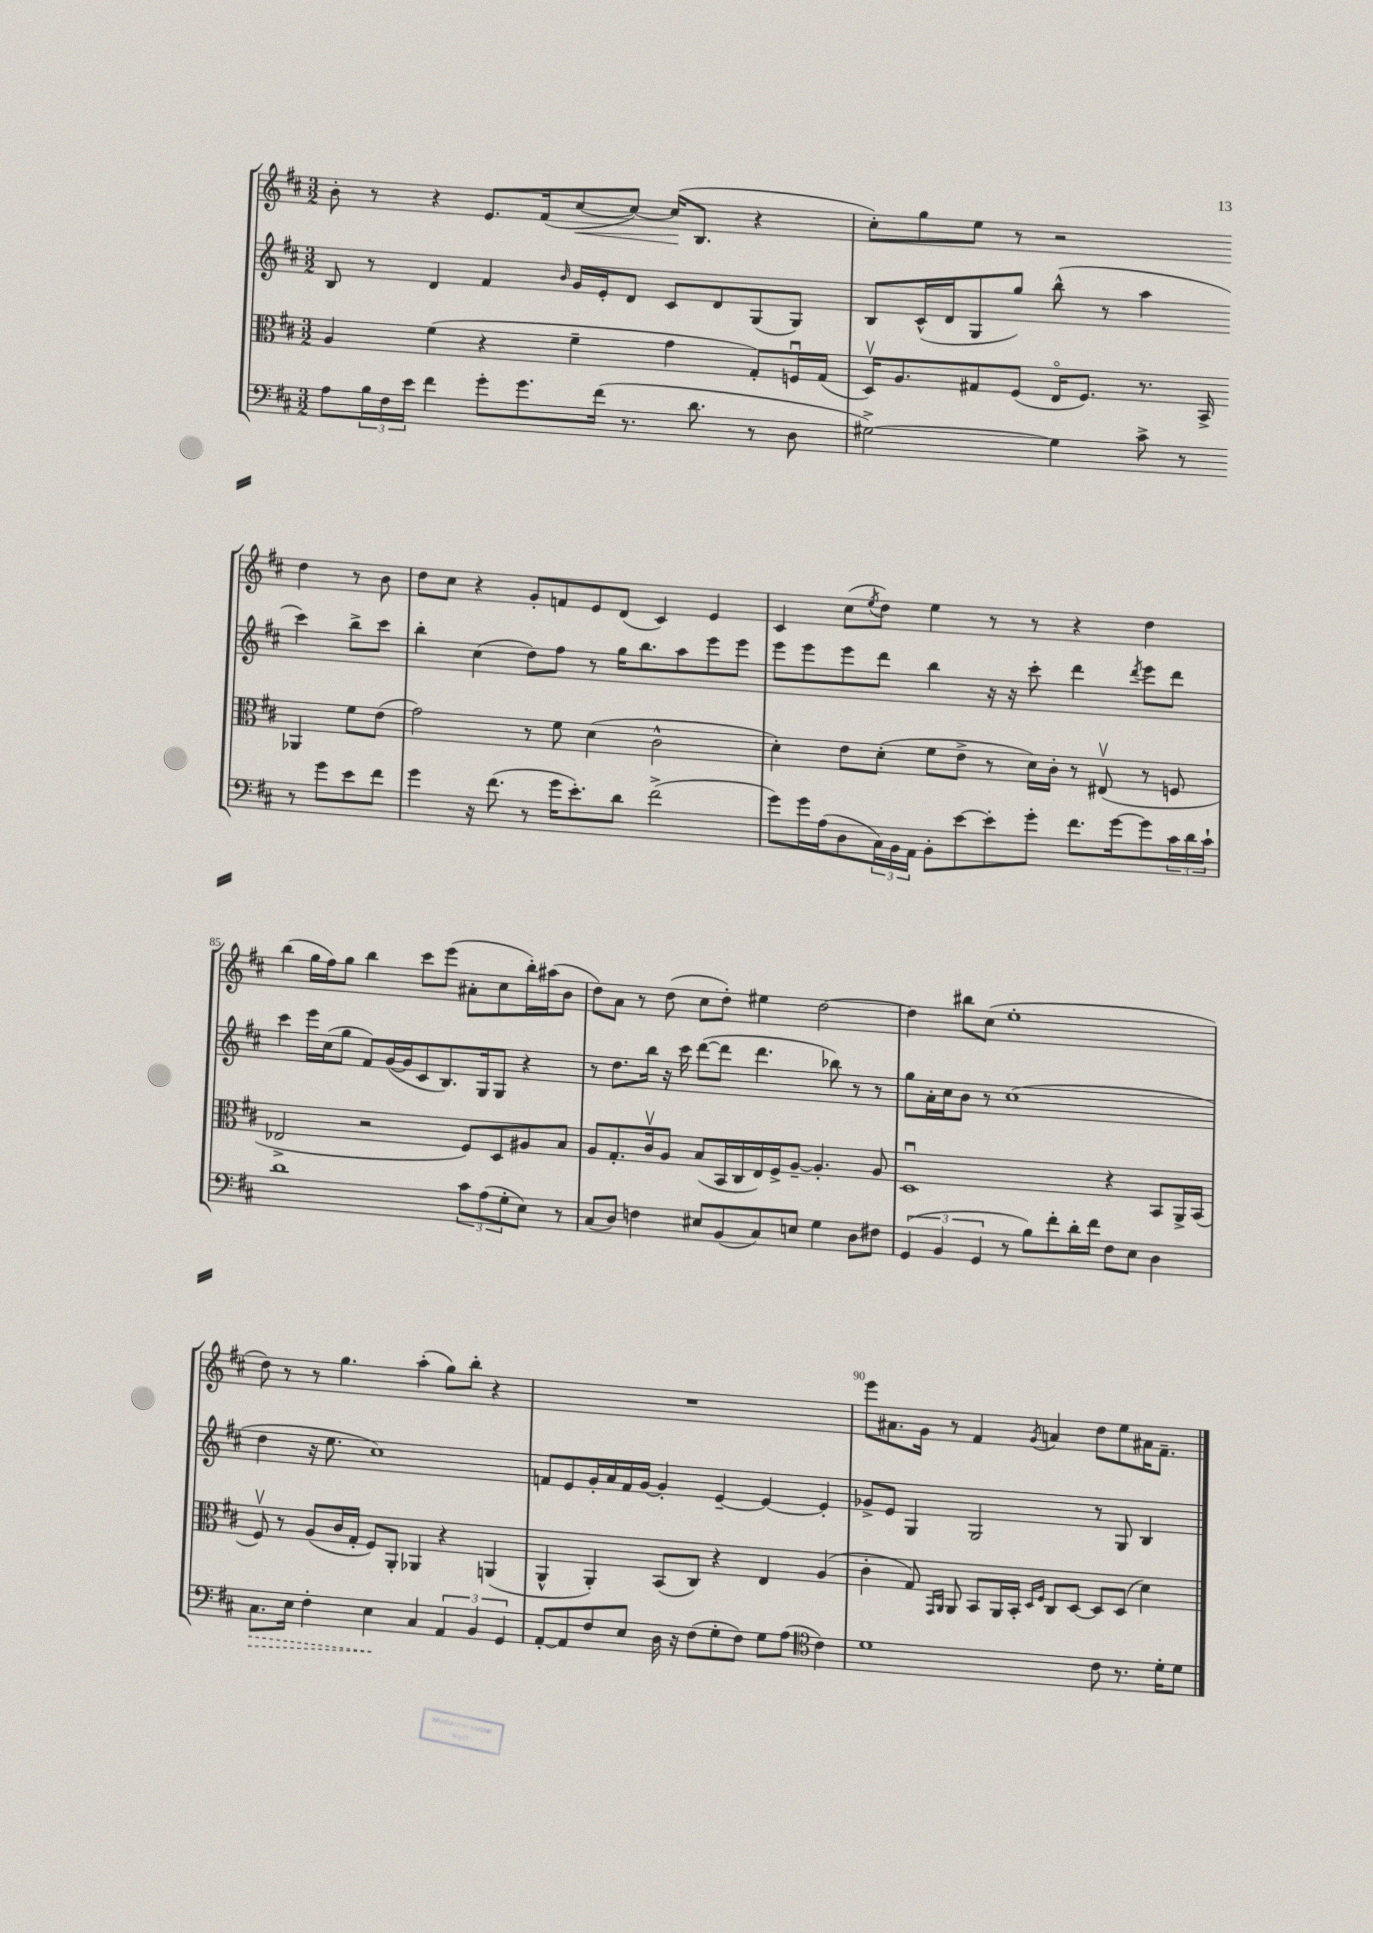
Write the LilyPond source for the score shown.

<<
\new StaffGroup <<
\new Staff = "s0" {
    \clef treble \key d \major \numericTimeSignature \time 3/2
    b'8-. r8 r4 e'8. fis'16( cis''8~\< cis''8~) cis''16\!( b8. r4 |
    cis''8-.) g''8 e''8 r8 r2 d''4 r8 b'8 |
    d''8 cis''8 r4 g'8-. f'8 e'8 d'8( cis'4) e'4 |
    cis'4 cis''8( \acciaccatura { e''8 } d''8) e''4 r8 r8 r4 d''4 |
    b''4( g''16 fis''16) g''8 b''4 cis'''8 e'''8( ais'8-. cis''8 b''16-.) ais''16( b'8 |
    d''8) a'8 r8 d''8( cis''8 d''8-.) eis''4 d''2~ |
    d''4 bis''8 cis''8( e''1-. |
    d''8) r8 r8 g''4. a''4-.( g''8) b''8-. r4 |
    R1. |
    e'''8 ais'8. g'16 r8 fis'4 \acciaccatura { g'8 } a'4 d''8 e''8 ais'16 fis'8.-- \bar "|." |
}
\new Staff = "s1" {
    \clef treble \key d \major \numericTimeSignature \time 3/2
    b8 r8 d'4 fis'4 \grace { b'16 } g'16 e'16-. d'8 cis'8 d'8 g8( g8) |
    b8 cis'16-^( d'16 g8 g''8) b''8-^( r8 a''4 cis'''4) b''8-> cis'''8 |
    b''4-. cis''4( d''8) fis''8 r8 g''16 b''8. a''8 e'''8 e'''8 |
    e'''8 e'''8 e'''8 d'''8 b''4 r16 r16 cis'''8-. d'''4 \acciaccatura { d'''8 } e'''8 d'''8 |
    cis'''4 e'''16 cis''16( g''8 fis'8) g'16~( g'16 cis'8 b8.) g16 g8 r4 |
    r8 d''8. b''16 r16 cis'''16 d'''8~( d'''8 d'''4. bes''8) r8 r8 |
    g''8 a'16-. cis''16 b'8 r8 cis''1( |
    d''4 r16 e''8. cis''1) |
    f'8 e'8 g'16-. a'16 f'16 g'16~ g'4-. e'4~-- e'4~ e'4-. |
    ges'8-> e'8 g4 g2 r8 g8 b4 \bar "|." |
}
\new Staff = "s2" {
    \clef alto \key d \major \numericTimeSignature \time 3/2
    a4 fis'4( r4 fis'4-- g'4 g8-.) f16\downbow g16( |
    d16\upbow) a8. gis8 fis8( e16\flageolet fis8.) r8. b,16-> aes,4 fis'8 e'8( |
    g'2) r8 fis'8 d'4( cis'2-^ |
    d'4-.) e'8 d'8-.( fis'8 e'8-> r8 d'16) cis'16-. r8 eis8\upbow( r8 f8 |
    ees2-> r2 fis8) d8 ais8 b8 |
    a8 g8.-. cis'16\upbow a8 b8( b,16 cis16 e16) fis16-> a8~-- a4.-. a8 |
    d1\downbow r4 b,8 a,16-> b,16( |
    fis8\upbow) r8 a8( cis'16 g16-. fis8) a,8-. aes,4 r4 a,4( |
    a,4-^ a,4-.) b,8( cis8) r4 e4 a4( |
    cis'4-. g8) \grace { g,16 a,16 } a,8 b,8 a,16 b,16-. \grace { d16 fis16 } cis8 d8~ d8 d8( d'4) \bar "|." |
}
\new Staff = "s3" {
    \clef bass \key d \major \numericTimeSignature \time 3/2
    a8 \tuplet 3/2 { b16 fis16 e'16 } fis'4 g'8-. g'8. fis'16( r8. d'8. r8 d8 |
    gis2~->) gis4 cis'8-> r8 r8 g'8 e'8 fis'8 |
    g'4 r16 fis'8.( r8 g'16 e'8.-.) d'8 fis'2->( |
    g'8) g'16 a16( d8 \tuplet 3/2 { cis16) b,16 a,16 } b,8-. e'8~ e'8-. g'8-. fis'8. g'16~ g'8 \tuplet 3/2 { cis'16 d'16 cis'16-! } |
    d'1 \tuplet 3/2 { cis'8 a8( g8-. } e8) r8 |
    cis8( d8) f4 eis8 b,8( cis8) e8 g4 d8 fis8 |
    \tuplet 3/2 { g,4( b,4 g,4 } r8 b8) fis'8-. d'16-. fis'16 fis8 e8 d4 |
    \once \override Hairpin.style = #'dashed-line cis8.\> e16 fis4-. e4\! cis4 \tuplet 3/2 { a,4 b,4 g,4 } |
    a,8~-. a,8 fis8 e8 d16 r16 fis8( g8-. fis8) g8 a8( \clef tenor cis'4) |
    d'1 cis'8 r8. d'16-. d'8 \bar "|." |
}
>>
>>
\layout { \context { \Score currentBarNumber = #81 \override BarNumber.break-visibility = ##(#f #t #t) barNumberVisibility = #(every-nth-bar-number-visible 5) } }
